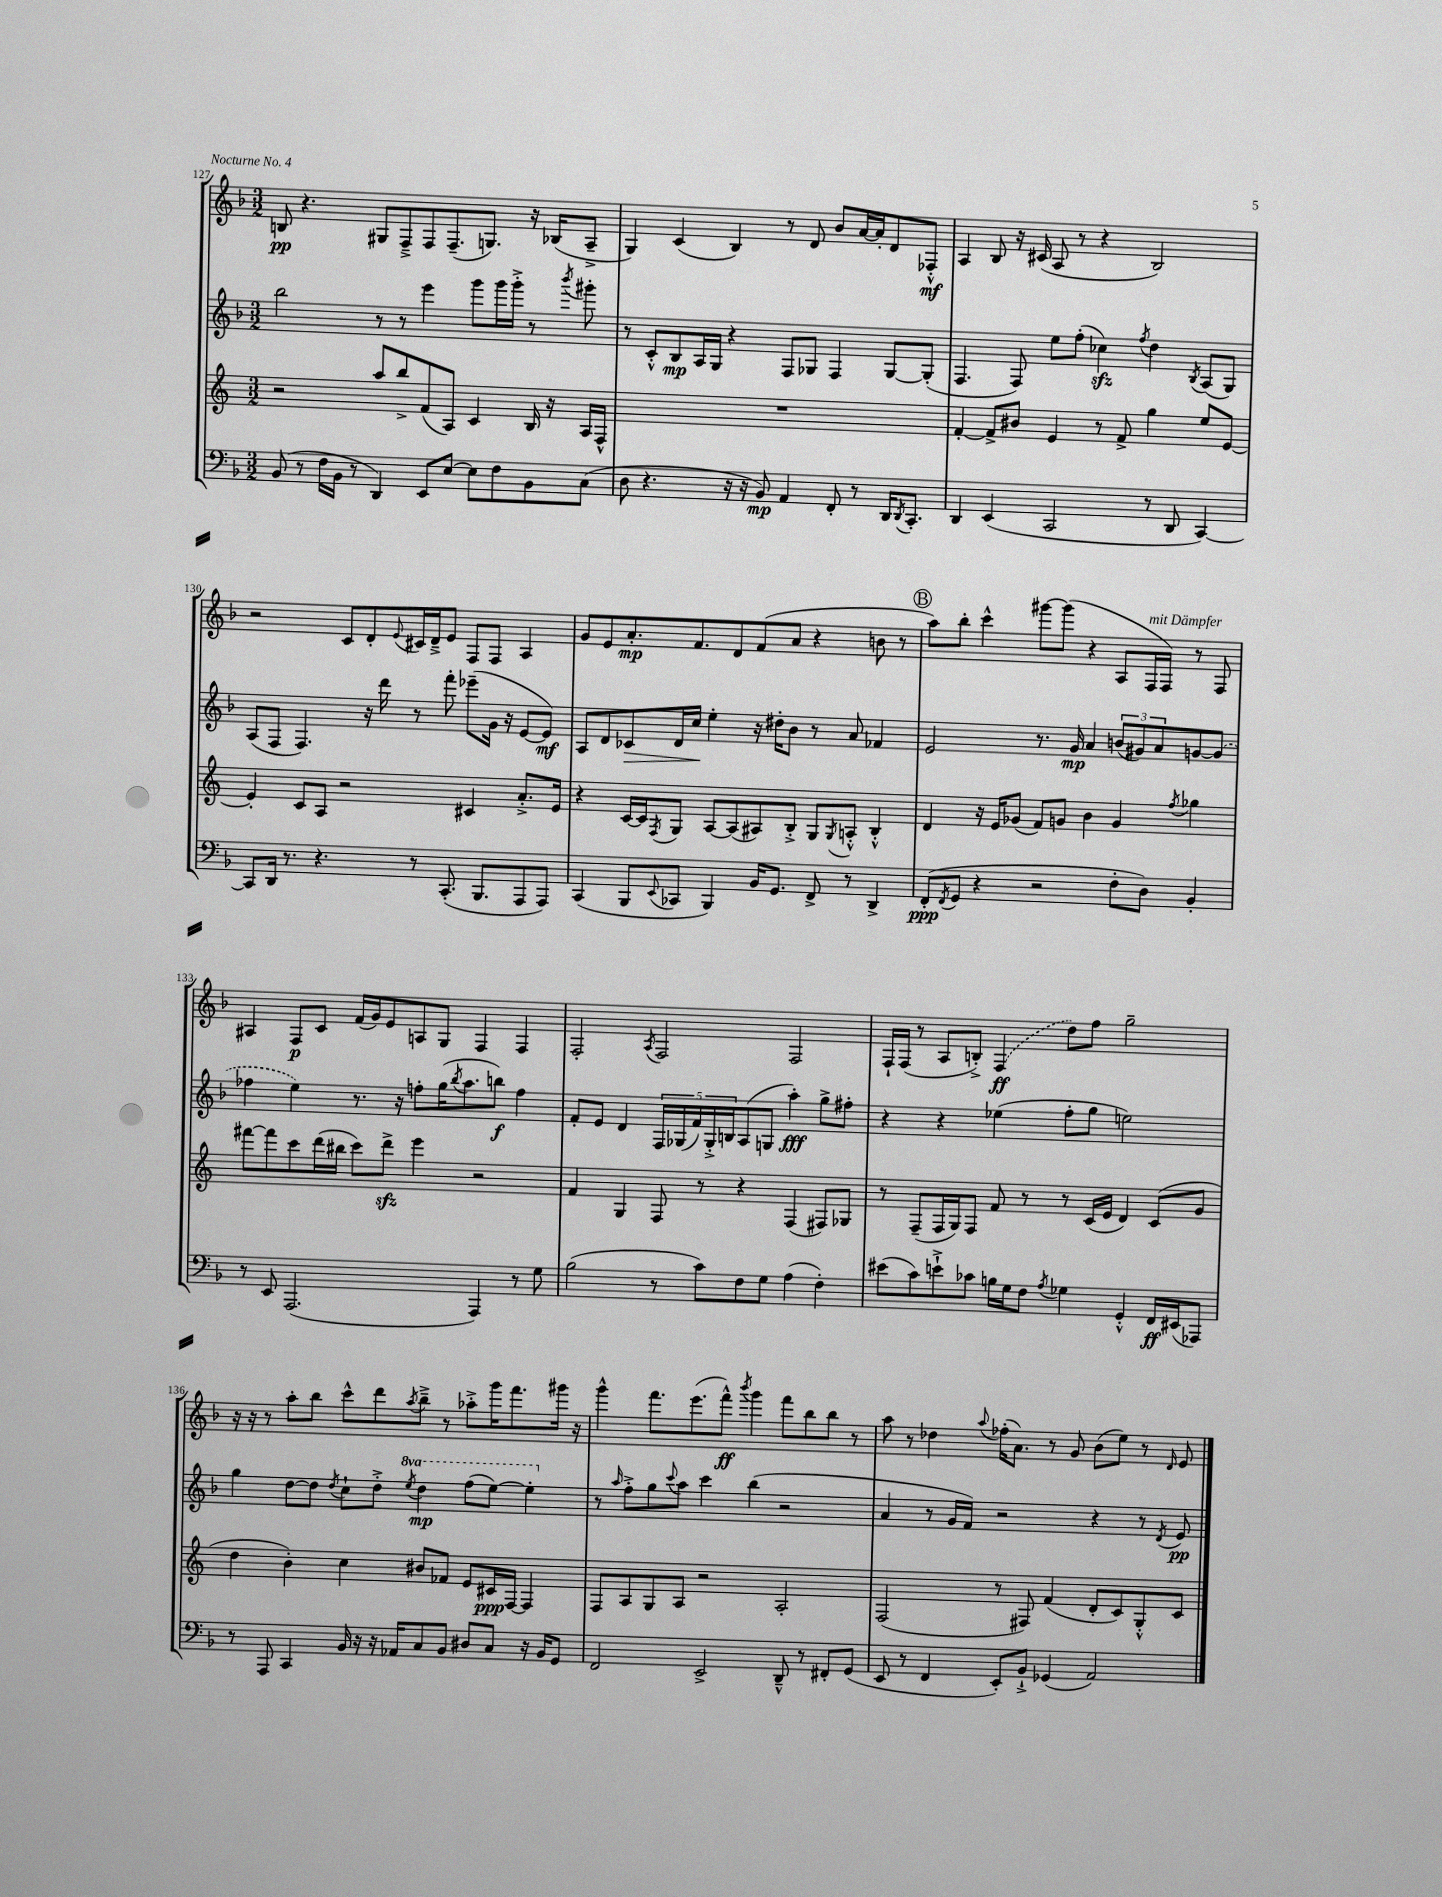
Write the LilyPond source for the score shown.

<<
\new StaffGroup <<
\new Staff = "s0" {
    \clef treble \key f \major \numericTimeSignature \time 3/2
    b8\pp r4. gis8 f8---> f8 f8.--( g8.) r16 bes16( a8---> |
    g4) c'4( bes4) r8 d'8 bes'8 a'16~ a'16-. d'8 fes8-.-^\mf |
    a4 bes8 r16 cis'16( a8 r8 r4 bes2) |
    r2 c'8 d'8-. \appoggiatura { e'8 } cis'16 d'16---> e'8 f8 f8 a4 |
    g'8 e'8 a'8.-.\mp f'8. d'8 f'8( a'8 r4 b'8 r8 |
    \mark \markup { \circle "B" } a''8) bes''8-. c'''4-^ gis'''8~ gis'''8( r4 a8 f16^\markup { \italic "mit Dämpfer" } f16) r8 f8 |
    ais4 f8\p c'8 f'16( g'16) e'8 a8 g8 f4 f4 |
    f2-. \acciaccatura { a8 } f2 f2 |
    f16-! f16( r8 a8 b8-.->) \once \slurDashed f4\ff( d''8) f''8 g''2-- |
    r16 r16 r8 a''8-. bes''8 c'''8-^ d'''8 \acciaccatura { a''8 } bes''8---> r8 aes''8-.-> g'''16 f'''8. gis'''16 r16 |
    g'''4-^ f'''8. e'''8.( f'''8-^\ff) \acciaccatura { bes'''8 } g'''4 f'''8 bes''8 bes''8 r8 |
    a''8 r8 des''4 \appoggiatura { a''8 } fes''16-.( a'8.) r8 g'8 bes'8( e''8) r8 \grace { d'16 } e'8 \bar "|." |
}
\new Staff = "s1" {
    \clef treble \key f \major \numericTimeSignature \time 3/2 \set Staff.ottavationMarkups = #ottavation-simple-ordinals
    bes''2 r8 r8 e'''4 g'''8 g'''16 g'''16-.-> r8 \acciaccatura { bes'''8 } gis'''8-. |
    r8 c'8-.-^ bes8\mp a16 g16 r4 f8 ges8 f4 ges8~ ges8-.( |
    f4. f8) e''8 f''8-.( ces''4\sfz) \acciaccatura { f''8 } d''4 \acciaccatura { bes8 } a8( g8) |
    a8( f8 f4.) r16 d'''16 r8 f'''8-. ees'''8--( g'16 r16 e'8~ e'8\mf) |
    a8 d'8 ces'8\> d'16 c''16\! e''4-. r16 dis''16-. bes'8 r8 a'8 fes'4 |
    \mark \markup { \circle "B" } e'2 r8. g'16\mp a'4 \tuplet 3/2 { b'8( gis'8) a'8 } g'8~ \once \slurDashed g'8( |
    fes''4 e''4) r8. r16 f''8-. g''16( \acciaccatura { bes''8 } a''8. b''8\f) f''4 |
    f'8-. e'8 d'4 \tuplet 5/4 { f16 ges16( f'16) ges16-.-> b16 } a8( g8 a''4-.\fff) g''8-> fis''8-. |
    r4 r4 ees''4( f''8-. g''8 e''2) |
    g''4 d''8~ d''8 \acciaccatura { d''8 } c''8-! d''8-.-> \ottava #1 \acciaccatura { e'''8 } d'''4\mp f'''8( e'''8~) e'''4-. \ottava #0 |
    r8 \grace { a''16 } f''8-.-> g''8 \appoggiatura { c'''8 } a''8 c'''4 bes''4( r2 |
    a'4 r8 g'16 f'16) r2 r4 r8 \acciaccatura { d'8 } e'8\pp \bar "|." |
}
\new Staff = "s2" {
    \clef treble \key c \major \numericTimeSignature \time 3/2
    r2 a''8 b''8-> f'8( a8) c'4 b16 r16 a16 f16-^ |
    R1. |
    f'4~-. f'8-> bis'8 e'4 r8 f'8-> g''4 e''8 e'8~ |
    e'4-. c'8 a8 r2 cis'4 a'8.-.-> e'16 |
    r4 c'16~ c'16 \acciaccatura { f8 } g8 a8~ a8( ais8) b8-.-> g8 \acciaccatura { g8 } a8-.-^ b4-.-^ |
    \mark \markup { \circle "B" } d'4 r16 e'16 ges'8( f'8) g'8 b'4 g'4 \acciaccatura { f''8 } ges''4 |
    fis'''8~ fis'''8 c'''8 d'''16( bis''16 c'''8) d'''8->\sfz e'''4 r2 |
    f'4 g4 f8 r8 r4 f4( fis8) ges8 |
    r8 f8--( f16 g16) f8 f'8 r8 r8 c'16( e'16 d'4) c'8( g'8 |
    d''4 b'4-.) c''4 bis'8 fes'8 e'8 cis'16\ppp f16~ f4 |
    f8 a8 g8 a8 r2 a2-. |
    f2( r8 fis8) f'4( d'8-. c'8) g8-.-^ c'8 \bar "|." |
}
\new Staff = "s3" {
    \clef bass \key f \major \numericTimeSignature \time 3/2
    bes,8( r8 f16 bes,16 r8 d,4) e,8 e8~ e8 f8 bes,8 c8( |
    d8 r4. r16 r16 bes,8\mp) a,4 f,8-. r8 d,16 \acciaccatura { d,8 } c,8.-. |
    d,4 e,4( c,2 r8 d,8 c,4~) |
    c,8 d,16 r8. r4. r8 c,8.-.( bes,,8. a,,8 a,,8) |
    c,4( bes,,8 \appoggiatura { e,8 } ces,8 bes,,4) bes,16 g,8. f,8-> r8 d,4-> |
    \mark \markup { \circle "B" } f,8-.\ppp( \acciaccatura { f,8 } g,8 r4 r2 f8-. d8) bes,4-. |
    r8 e,8 a,,2.( a,,4) r8 g8 |
    bes2( r8 c'8) f8 g8 a4( f4-.) |
    eis'8( c'8) e'8-!-> ces'8 b16 g16 f8 \acciaccatura { a8 } ges4 g,4-.-^ f,16\ff eis,16( aes,,8) |
    r8 a,,8 c,4 bes,16 r16 r16 aes,16 c8 bes,8 dis8 c8 r16 bes,16 g,8 |
    f,2 e,2-> d,8---^ r8 fis,8-. g,8( |
    e,8 r8 f,4 e,8-.) bes,8-!-> ges,4( a,2) \bar "|." |
}
>>
>>
\layout { \context { \Score currentBarNumber = #127 } }
